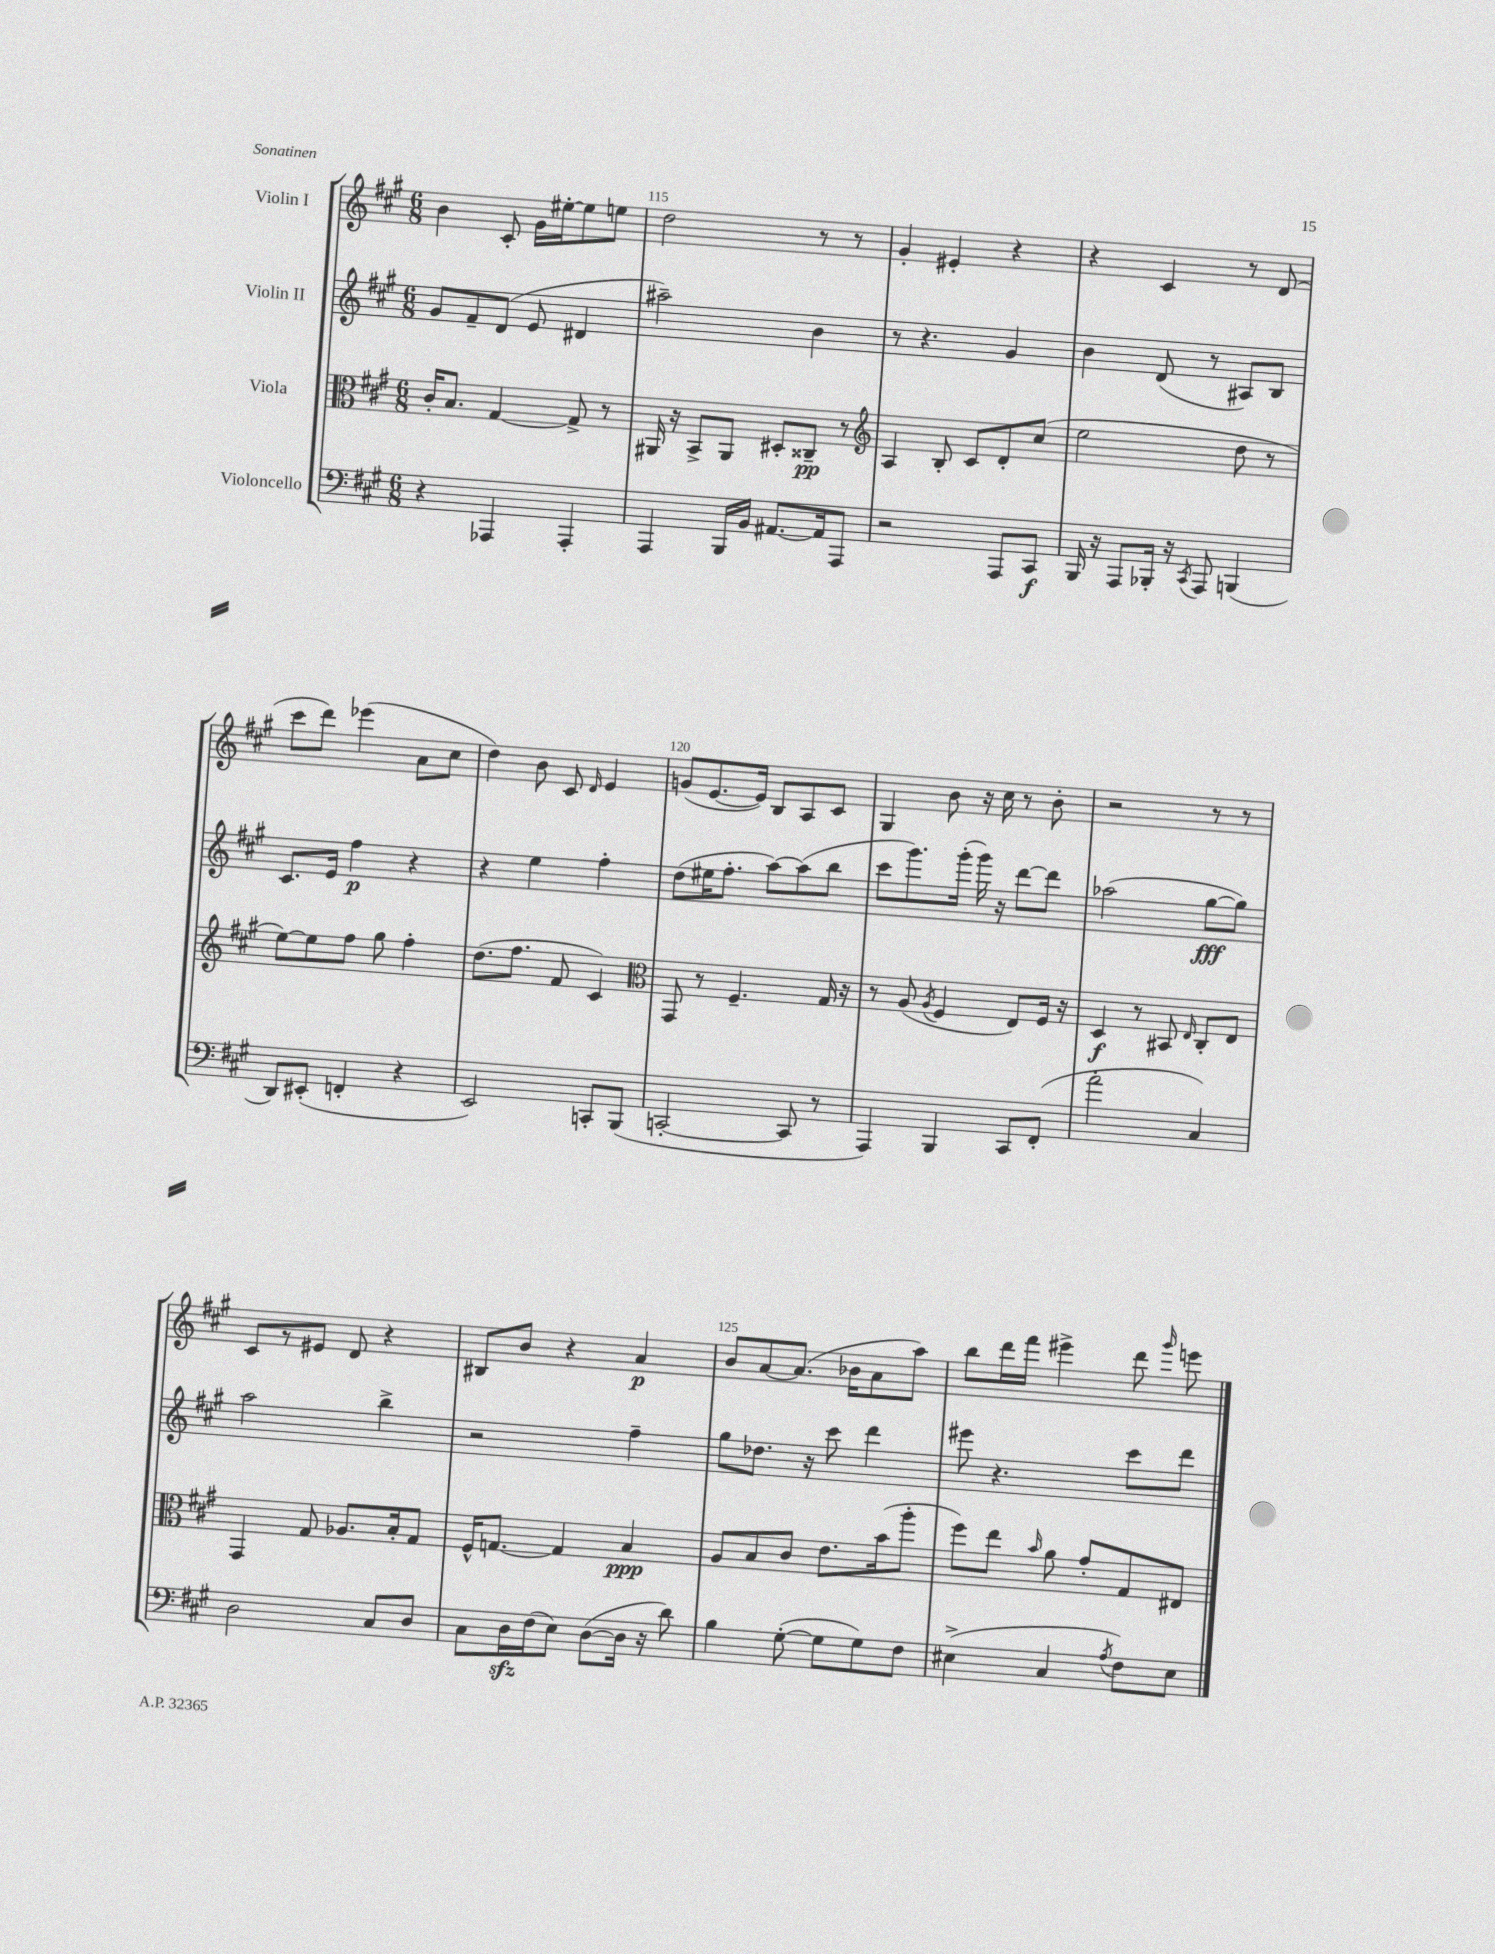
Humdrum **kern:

**kern	**kern	**kern	**kern
*staff4	*staff3	*staff2	*staff1
*clefF4	*clefC3	*clefG2	*clefG2
*k[f#c#g#]	*k[f#c#g#]	*k[f#c#g#]	*k[f#c#g#]
*M6/8	*M6/8	*M6/8	*M6/8
4r	16c#'	8g#	4b
.	8.B	.	.
.	.	8f#~	.
4AAA-	[4G#	(8d	8c#'
.	.	8e	16g#
.	.	.	[16ee#'
4AAA-'	8G#^]	4d#	8ee#]
.	8r	.	8ee
=	=	=	=
4AAA	16AA#	2aa#~)	2dd
.	16r	.	.
.	8BB^	.	.
16BBB	8AA#	.	.
16BB	.	.	.
[8.AA#	8D#'	.	.
.	8C##~	4b	8r
16AA#]	.	.	.
8AAA	8r	.	8r
=	=	=	=
*	*clefG2	*	*
2r	4A	8r	4g#'
.	.	4.r	.
.	8B'	.	4e#'
.	8c#	.	.
8AAA	8d'	4g#	4r
8CC#	(8cc#	.	.
=	=	=	=
16BBB	2ee	4b	4r
16r	.	.	.
8AAA	.	.	.
16BBB-'	.	(8d	4c#
16r	.	.	.
8qCC#	.	.	.
8AAA	.	8r	.
(4BBB	8dd	8A#)	8r
.	8r	8B	(8d
=	=	=	=
8DD)	[8ee)	8.c#	8ccc#
(8EE#'	8ee]	.	8ddd)
.	.	16e	.
4FF'	8ff#	4ff#	(4eee-
.	8gg#	.	.
4r	4ff#'	4r	8a
.	.	.	8cc#
=	=	=	=
2EE)	(8.dd	4r	4dd)
.	8.ff#	.	.
.	.	4ee	8b
.	8f#	.	8c#
.	.	.	16qqd
8CC'	4c#)	4ff#'	4e
(8BBB	.	.	.
=	=	=	=
*	*clefC3	*	*
[2CC'	8GG#	(8dd	(8g
.	8r	16ee#	[8.e
.	.	8.ff#'	.
.	4.F#~	.	.
.	.	.	16e])
.	.	[8aa)	8B
8CC]	.	(8aa]	8A
8r	16G#	8bb	8c#
.	16r	.	.
=	=	=	=
4AAA)	8r	8ccc#	4G#
.	(8A	8.ggg#)	.
.	8qA	.	.
4BBB	4F#	.	8b
.	.	(16ggg#'	.
.	.	16ggg#)	16r
.	.	16r	16cc#
8CC#	8E)	[8ddd	8r
(8FF#'	16F#	8ddd]	8b'
.	16r	.	.
=	=	=	=
2a'	4D	(2aa-	2r
.	8r	.	.
.	8BB#	.	.
.	16qqE	.	.
4C#)	8C#'	[8gg#	8r
.	8E	8gg#])	8r
=	=	=	=
2D	4GG#	2aa	8c#
.	.	.	8r
.	8G#	.	8e#
.	8.A-	.	8d
8C#	.	4bb^	4r
.	16B'	.	.
8D	8G#	.	.
=	=	=	=
8C#	16F#^^	2r	8B#
.	[8.G	.	.
16D	.	.	8b
(16F#	.	.	.
8E)	4G]	.	4r
([8D	.	.	.
16D]	4B	4ff#~	4a
16r	.	.	.
8d)	.	.	.
=	=	=	=
4B	8A	8gg#	8b
.	8B	8.dd-	[8a
([8G#'	8c#	.	(8.a]
.	.	16r	.
8G#]	8.e	8ccc#	.
.	.	.	16b-
8G#)	.	4ddd	8a
.	(16b	.	.
8F#	8aa'	.	8aa)
=	=	=	=
(4E#^	8ff#)	8eee#	8bb
.	8ee	4.r	16ddd
.	.	.	16fff#
.	16qqb	.	.
4C#	8a	.	4eee#^
.	8g#'	.	.
8qA	.	.	.
8F#)	8G#	8ccc#	8ddd
.	.	.	16qqggg#
8E#	8E#	8ddd	8eee
==	==	==	==
*-	*-	*-	*-
